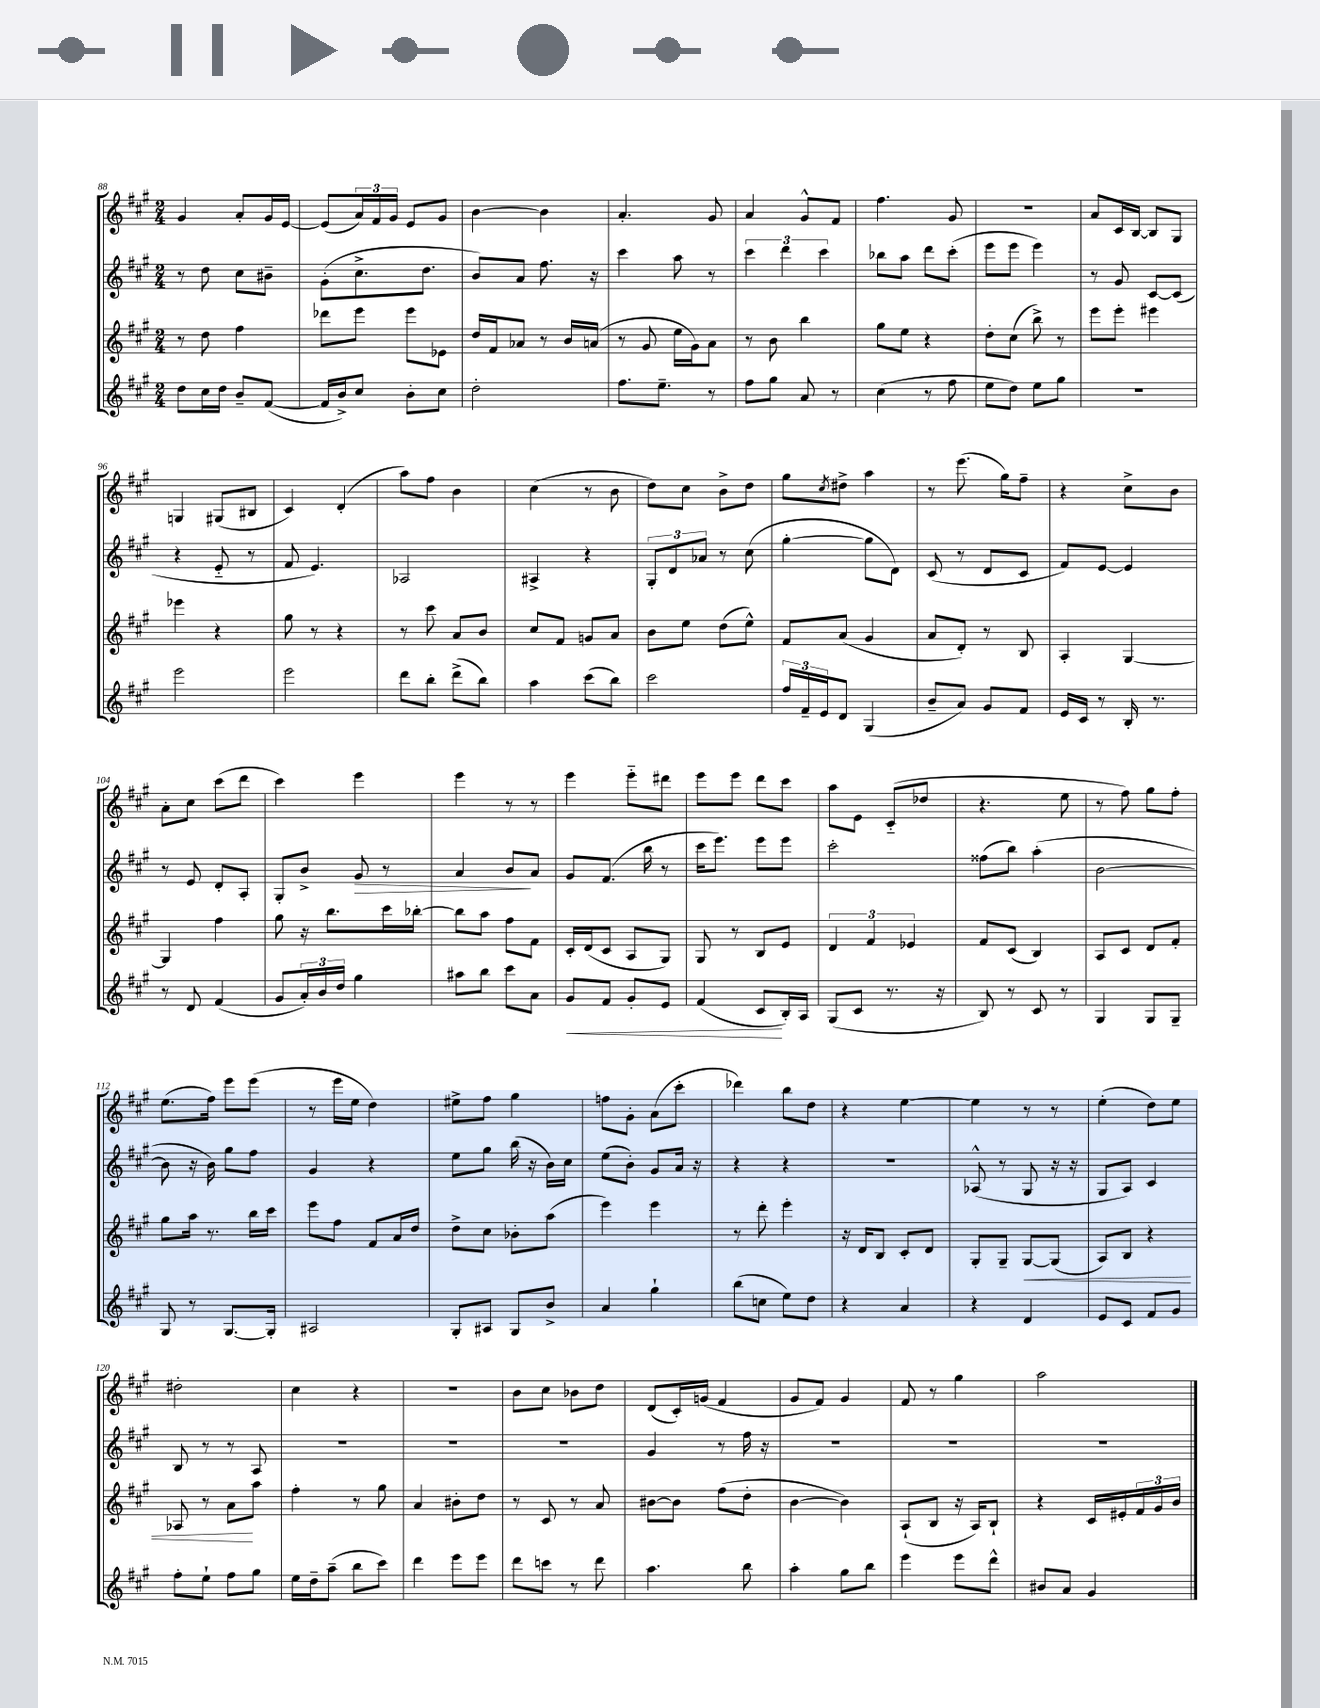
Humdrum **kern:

**kern	**kern	**kern	**kern
*staff4	*staff3	*staff2	*staff1
*clefG2	*clefG2	*clefG2	*clefG2
*k[f#c#g#]	*k[f#c#g#]	*k[f#c#g#]	*k[f#c#g#]
*M2/4	*M2/4	*M2/4	*M2/4
8dd\L	8r	8r	4g#/
16cc#\L	8dd\	8dd\	.
16dd\JJ	.	.	.
8b~/L	4ff#\	8cc#\L	8a'/L
([8f#/J	.	8b#~\J	16g#/L
.	.	.	[16e/JJ
=	=	=	=
16f#/]LL	8ddd-\L	(8g#'\L	(8e/]L
16b^/J)	.	.	.
8cc#/J	8eee\J	8.cc#^\	24a/L)
.	.	.	24f#/
.	.	.	24g#/JJ
8b'\L	8eee\L	.	8e/L
.	.	8.dd\J	.
8cc#\J	8e-\J	.	8g#/J
=	=	=	=
2dd'\	16dd/LL	8b/L)	[4b\
.	16f#/J	.	.
.	8a-/J	8a/J	.
.	8r	8.ff#\	4b\]
.	16b/LL	.	.
.	(16a/JJ	16r	.
=	=	=	=
8.ff#\L	8r	4ccc#\	4.a'/
.	8g#/	.	.
8.ee~\J	.	.	.
.	16ee\LL	8aa\	.
.	16g#\J)	.	.
8r	8a\J	8r	8g#/
=	=	=	=
8ff#\L	8r	6ccc#\	4a/
8gg#\J	8b\	.	.
.	.	6ddd\	.
8a/	4bb\	.	8g#^^/L
.	.	6ccc#\	.
8r	.	.	8f#/J
=	=	=	=
(4cc#\	8gg#\L	8bb-\L	4.ff#\
.	8ee\J	8aa\J	.
8r	4r	8ddd\L	.
8ff#\	.	(8ccc#'\J	8g#/
=	=	=	=
8ee\L	8dd'\L	8eee\L	2r
8dd\J)	(8cc#\J	8eee\J	.
8ee\L	8bb^\)	4eee\)	.
8gg#\J	8r	.	.
=	=	=	=
2r	8eee\L	8r	8a/L
.	8eee'\J	8g#/	16c#/L
.	.	.	[16B/JJ
.	4eee#\	[8c#/L	8B/]L
.	.	(8c#/]J	8G#/J
=	=	=	=
2eee\	4eee-\	4r	4G/
.	4r	8e'~/	(8G#/L
.	.	8r	8B#/J
=	=	=	=
2eee\	8gg#\	8f#/	4c#/)
.	8r	4.e/)	.
.	4r	.	(4d'/
=	=	=	=
8ddd\L	8r	2A-/	8aa\L)
8bb'\J	8ccc#\	.	8ff#\J
(8ddd^\L	8a/L	.	4b\
8bb\J)	8b/J	.	.
=	=	=	=
4aa\	8cc#/L	4A#^/	(4cc#\
.	8f#/J	.	.
(8ccc#\L	8g/L	4r	8r
8bb\J)	8a/J	.	8b\
=	=	=	=
2ccc#\	8b\L	12G#'/L	8dd\L)
.	.	12d/	.
.	8ee\J	.	8cc#\J
.	.	12a-/J	.
.	(8dd\L	8r	8b^\L
.	8ee^^\J)	(8cc#\	8dd\J
=	=	=	=
24ff#/LL	8f#/L	[4gg#'\	8gg#\L
24f#~/	.	.	.
24e/J	.	.	.
.	.	.	8qcc#/
8d/J	(8a/J	.	8dd#^\J
(4G#/	4g#/	8gg#\]L	4aa\
.	.	8d\J)	.
=	=	=	=
8b~/L	8a/L	(8c#/	8r
8a/J)	8d'/J)	8r	(8.eee\
8g#/L	8r	8d/L	.
.	.	.	16gg#\LK)
8f#/J	8B/	8c#/J	8ff#~\J
=	=	=	=
16e/LL	4A'/	8f#/L)	4r
16c#/JJ	.	.	.
8r	.	[8e/J	.
16B'/	[4G#/	4e/]	8cc#^\L
8.r	.	.	.
.	.	.	8b\J
=	=	=	=
8r	4G#/]	8r	8a'\L
8d/	.	8e/	8cc#\J
(4f#/	4ff#\	8d'/L	(8ccc#\L
.	.	8A'/J	8ddd\J
=	=	=	=
8g#/L	8gg#\	8G#'/L	4ccc#\)
24a'/L)	16r	8b^/J	.
24b/	.	.	.
.	8.bb\L	.	.
24dd/JJ	.	.	.
4gg#\	.	8g#/	4eee\
.	16ccc#\L	8r	.
.	[16bb-'\JJ	.	.
=	=	=	=
8aa#\L	8bb-\]L	4a/	4eee\
8bb\J	8aa\J	.	.
8ccc#\L	8ff#\L	8b/L	8r
8a\J	8f#\J	8a/J	8r
=	=	=	=
8g#/L	16c#'/LL	8g#/L	4eee\
.	(16d/J	.	.
8f#/J	8c#/J	(8.f#/J	.
8g#'/L	8A/L	.	8eee'~\L
.	.	16bb\	.
8e/J	8G#/J)	8r	8ddd#\J
=	=	=	=
(4f#/	8G#/	16ccc#\LK	8eee\L
.	.	8.eee\J)	.
.	8r	.	8eee\J
8c#/L	8B/L	8eee\L	8ddd\L
16B'/L)	8e/J	8eee\J	8ccc#\J
16A/JJ	.	.	.
=	=	=	=
(8G#/L	6d/	2ccc#'\	8aa\L
8c#/J	.	.	8e\J
.	6f#/	.	.
8.r	.	.	(8c#'~/L
.	6e-/	.	.
.	.	.	8dd-/J
16r	.	.	.
=	=	=	=
8B/)	8f#/L	(8ff##\L	4.r
8r	(8c#/J	8bb\J)	.
8c#/	4B/)	(4aa'\	.
8r	.	.	8ee\
=	=	=	=
4G#/	8A/L	[2b\	8r
.	8c#/J	.	8ff#\)
8G#/L	8d/L	.	8gg#\L
8G#~/J	8f#'/J	.	8ff#'\J
=	=	=	=
8G#/	8gg#\L	8b\]	(8.ee\L
8r	16aa\Jk	16r	.
.	8.r	16b\)	16ff#\Jk)
[8.G#/L	.	8gg#\L	8eee\L
.	16bb\LL	8ff#\J	(8eee\J
16G#'/]Jk	16ccc#\JJ	.	.
=	=	=	=
2A#/	8eee\L	4g#/	8r
.	8ff#\J	.	16eee\LL
.	.	.	16ee\JJ
.	8f#/L	4r	4dd\)
.	16a/L	.	.
.	16dd/JJ	.	.
=	=	=	=
8G#'/L	8dd^\L	8ee\L	8ee#^\L
8A#/J	8cc#\J	8gg#\J	8ff#\J
8G#/L	8b-'\L	(16bb\	4gg#\
.	.	16r	.
8b^/J	(8aa\J	16b\LL)	.
.	.	16cc#\JJ	.
=	=	=	=
4a/	4eee\)	(8ee\L	8ff\L
.	.	8b'\J)	8g#'\J
4gg#`\	4eee\	8g#/L	(8a\L
.	.	16a/Jk	8ccc#'\J
.	.	16r	.
=	=	=	=
(8bb\L	8r	4r	4ddd-\)
8cc\J	8ddd'\	.	.
8ee\L)	4eee'\	4r	8bb\L
8dd\J	.	.	8dd\J
=	=	=	=
4r	16r	2r	4r
.	16d/LK	.	.
.	8B/J	.	.
4a/	8c#'/L	.	[4ee\
.	8d/J	.	.
=	=	=	=
4r	8G#'/L	(8A-^^/	4ee\]
.	8G#~/J	8r	.
4d/	[8G#/L	8G#/	8r
.	(8G#/]J	16r	8r
.	.	16r	.
=	=	=	=
8e/L	8A/L)	8G#/L	(4ee'\
8c#/J	8B/J	8A/J)	.
8f#/L	4r	4c#/	8dd\L)
8g#/J	.	.	8ee\J
=	=	=	=
8ff#'\L	8A-/	8B/	2dd#'\
8ee`\J	8r	8r	.
8ff#\L	8a\L	8r	.
8gg#\J	8aa\J	8A/	.
=	=	=	=
16ee\LL	4ff#'\	2r	4cc#\
16dd~\J	.	.	.
(8aa~\J	.	.	.
8bb\L	8r	.	4r
8ccc#\J)	8gg#\	.	.
=	=	=	=
4ddd\	4a/	2r	2r
8eee\L	8b#'\L	.	.
8eee\J	8dd\J	.	.
=	=	=	=
8ddd\L	8r	2r	8b\L
8ccc\J	8c#/	.	8cc#\J
8r	8r	.	8b-\L
8ddd\	8a/	.	8dd\J
=	=	=	=
4.aa\	[8b#\L	4g#/	(8d/L
.	8b#\]J	.	16c#'/L)
.	.	.	(16g/JJ
.	(8ff#\L	8r	4f#/
8bb\	8dd'\J	16ff#\	.
.	.	16r	.
=	=	=	=
4aa'\	[4b\	2r	8g#/L
.	.	.	8f#/J)
8gg#\L	4b\])	.	4g#/
8bb\J	.	.	.
=	=	=	=
4eee\	(8A`/L	2r	8f#/
.	8B/J	.	8r
8eee\L	16r	.	4gg#\
.	16A/LK)	.	.
8ddd^^\J	8B`/J	.	.
=	=	=	=
8b#/L	4r	2r	2aa\
8a/J	.	.	.
4g#/	16c#/LL	.	.
.	16e#'/	.	.
.	24f#/	.	.
.	24g#/	.	.
.	24b/JJ	.	.
==	==	==	==
*-	*-	*-	*-
